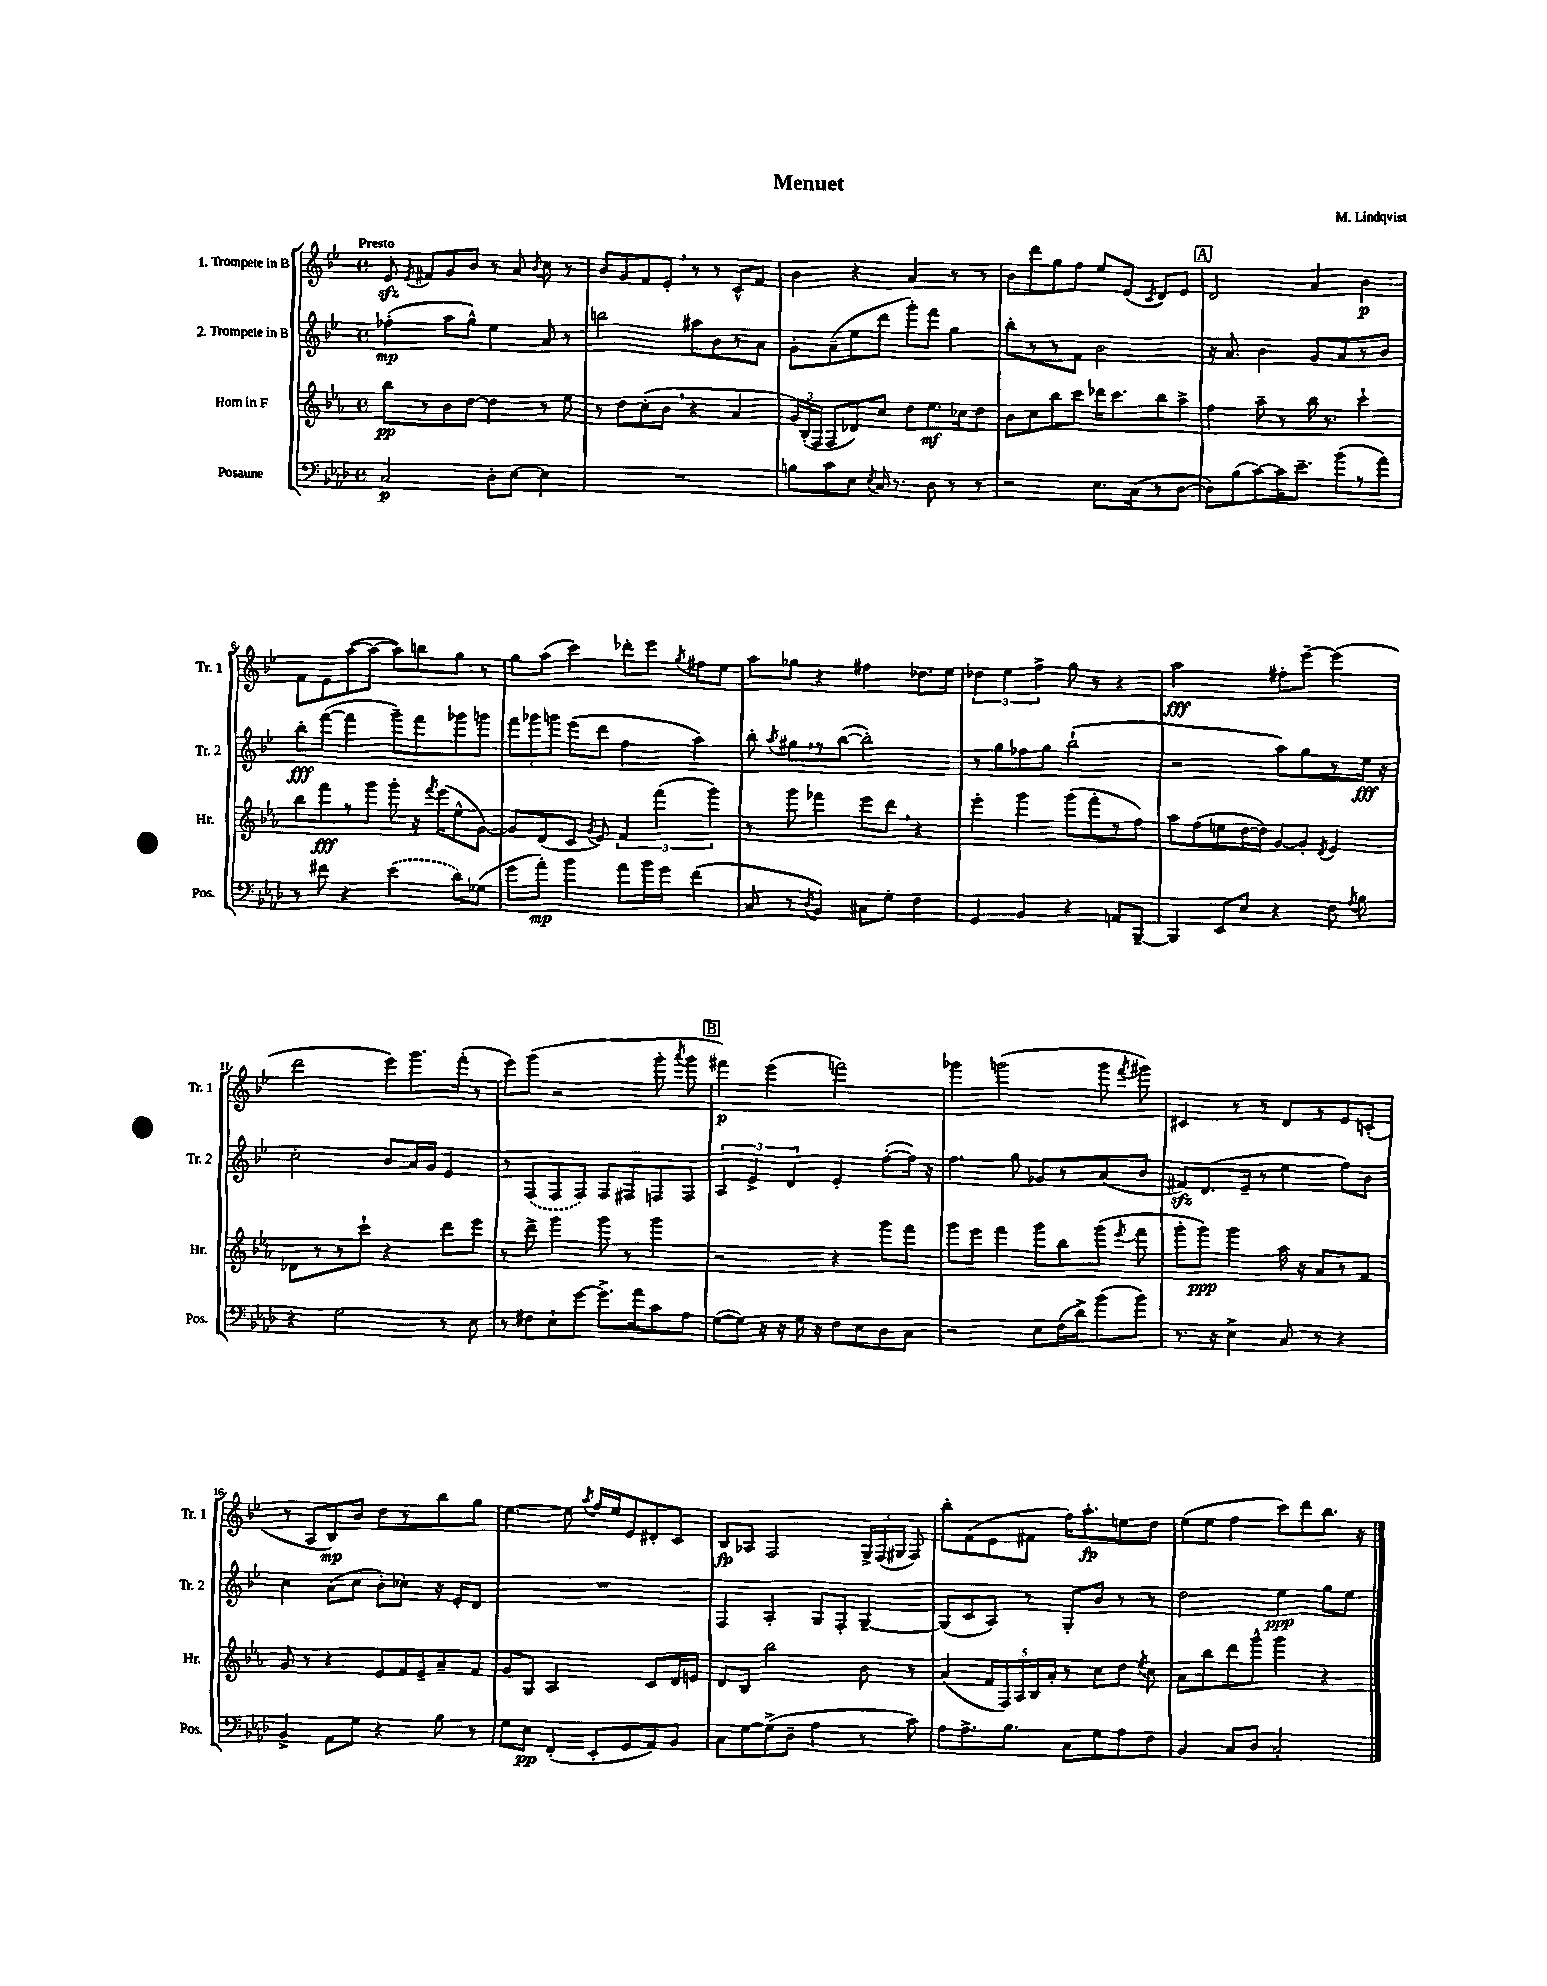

**kern	**kern	**kern	**kern
*staff4	*staff3	*staff2	*staff1
*clefF4	*clefG2	*clefG2	*clefG2
*k[b-e-a-d-]	*k[b-e-a-]	*k[b-e-]	*k[b-e-]
*M4/4	*M4/4	*M4/4	*M4/4
*met(c)	*met(c)	*met(c)	*met(c)
2C	8bb-	(4ff-'	8e-
.	.	.	8qe-
.	8r	.	8f#
.	8b-	8aa	8g
.	[8dd	8gg^^)	8b-
8D-'	4dd]	4ee-	8r
[8E-	.	.	8a
.	.	.	8qb-
4E-]	8r	8a	8cc
.	8ee-	8r	8r
=	=	=	=
1r	8r	2bb	8b-
.	8dd	.	8g
.	(8cc'	.	8f
.	8b-	.	8e-'
.	4r	8aa#	8r
.	.	8b-	8r
.	4a-	8r	8c^^
.	.	8a	8f
=	=	=	=
8B	24g)	8g'	4b-
.	(24B-'	.	.
.	24F	.	.
8c	8F	(8a~	.
8E-	8d-)	8ee-	4r
8qE-	.	.	.
16C	8cc	8ddd	.
8.r	.	.	.
.	8dd	8ggg')	4a
8D-	8.ee-	8fff	.
8r	.	4gg	8r
.	16cc-	.	.
8r	8dd	.	8r
=	=	=	=
2r	8b-	8bb-'	8b-
.	8cc	8r	8ddd
.	8bb-	8r	8gg
.	8ccc	8f	8ff
8.E-	16ddd-	2b-	8ee-
.	8.ccc	.	.
.	.	.	(8e-
(16C	.	.	.
.	.	.	8qc
8r	8bb-	.	8d)
[8D-	8aa-^	.	8e-
=	=	=	=
8D-])	4ff	16r	2d
.	.	8.a	.
(8B-	.	.	.
[8c)	8aa-~	4b-	.
16c]	8r	.	.
8.e-~	.	.	.
.	16bb-	8g	4a
.	8.r	.	.
(8b-	.	8a	.
8r	4ccc`	8r	4b-
8a-)	.	8b-	.
=	=	=	=
8r	8bb-	8bb-'	8f
8f#	8fff	([8fff	8e-
4r	8r	4fff]	([8aa
.	8ggg	.	8aa_
(4e-	8ggg'	8ggg~)	8aa])
.	16r	8fff	8bb
.	8qfff	.	.
.	(16eee-	.	.
8d-)	8ee-^^	8ggg-	8gg
(8G-	[8g)	8ggg	8r
=	=	=	=
8g	8g]	12fff	8gg
.	.	12ggg-	.
8a-')	(8d	.	(8aa
.	.	12ggg	.
4b-	8c	(8eee-	4ccc)
.	8qg	.	.
.	8e-)	8ddd	.
8a-	6f	4ff	8ddd-'
16b-	.	.	8eee-
.	(6fff	.	.
16g	.	.	.
.	.	.	8qgg
(4f	.	4aa)	8ff#
.	6ggg)	.	.
.	.	.	8ee-
=	=	=	=
8C	8r	8bb-'	8aa
.	.	8qaa	.
8r	8ggg	8gg#	8gg-
8qD-	.	.	.
4BB-)	4fff-	8r	4r
.	.	([8bb-	.
8C#	8eee-	2bb-'])	4ff#
8G'	8ddd	.	.
4F	4r	.	8.dd-
.	.	.	16ee-
=	=	=	=
4GG	4eee-'	8r	6dd-
.	.	8gg	.
.	.	.	6ee-
4BB-	4ggg	8ff-	.
.	.	.	6ff^
.	.	8gg	.
4r	(8ggg	(2bb-`	8gg
.	8fff'	.	8r
8AA	8r	.	4r
[8BBB-~	8ff)	.	.
=	=	=	=
4BBB-]	8aa-	2r	2aa
.	(8ff	.	.
8EE-	8ee	.	.
8E-	[16dd	.	.
.	16dd])	.	.
4r	[8g	8aa)	8ff#'
.	8g']	8gg	[8eee-~
.	8qd	.	.
8F	4e-	8r	(4eee-]
8qA-	.	.	.
8B-	.	16ee-	.
.	.	16r	.
=	=	=	=
4r	8d-	2cc'	2ddd
.	8r	.	.
2G	8r	.	.
.	8ccc`	.	.
.	4r	8b-	8eee-)
.	.	16a	8.ggg
.	.	16g	.
8r	8ddd	4e-	.
.	.	.	(16fff'
8E-	8eee-	.	8r
=	=	=	=
8r	8r	8r	8eee-)
8F#	8ddd^	(8F	(8ggg
8E-`	4ggg	8F	2r
[8g	.	8F)	.
8.g^]	8ggg	8F	.
.	8r	8F#	.
16a-	.	.	.
8c	4ggg	8F	8ggg'
.	.	.	8qaaa
8A-	.	8F	8ggg
=	=	=	=
([8G	2r	6A	4fff#)
8G])	.	.	.
.	.	6e-^	.
16r	.	.	(4eee-
16r	.	.	.
.	.	6d	.
16G	.	.	.
16r	.	.	.
8F	4r	4e-'	2fff)
8E-	.	.	.
8D-	8ggg	([8ff'	.
8C	8fff	16ff])	.
.	.	16r	.
=	=	=	=
2r	8ggg	4.ff	4ggg-
.	8eee-	.	.
.	4fff	.	(2ggg
.	.	8gg	.
8E-	8ggg	8g-	.
(16F	8bb-	8r	.
16d-^)	.	.	.
(8b-	(8ggg	(8a	8ggg
.	8qeee-	.	8qfff
8b-)	8fff	8b-	8ggg#)
=	=	=	=
8.r	8ggg'	8f#)	4c#
.	8ggg)	(8.d	.
16r	.	.	.
4E-^	4ggg	.	8r
.	.	16e-~	.
.	.	8r	8r
8C	16aa-	4ee-	8d
.	16r	.	.
8r	8a-	.	8r
4r	8r	8ff)	8e-
.	8f	8b-	(8c'
=	=	=	=
4BB-^	8g	4cc	8r
.	8r	.	8A
8AA-	4r	(8a	8B-)
8G	.	8cc	8b-
4r	8e-	8b-')	8dd
.	16f	8cc-'	8r
.	16e-~	.	.
8B-	8a-~	16r	8bb-
.	.	16e-'	.
8r	8f	8d	8gg
=	=	=	=
8G	8g	1r	[4.ee-
8E-	8G	.	.
(4FF'	2A-	.	.
.	.	.	8ee-]
.	.	.	8qaa
8EE-'	.	.	16ff
.	.	.	16ee-
8GG	.	.	8e-
8AA-)	8c	.	8d#'
8BB-	16d	.	8c
.	16e	.	.
=	=	=	=
8C	8d	4F	8B-
[8G	8B-	.	8A-
(8G^]	2bb-	4A'	2F
8D-~	.	.	.
4A-	.	8G	.
.	.	8F'	.
8r	8b-	[4G~	24G^
.	.	.	(24F
.	.	.	24G#
8c)	8r	.	8F)
=	=	=	=
8A-	(4a-	(8G]	8bb-'
8.A-^	.	8c	(8f
.	20f	8A)	8e-
.	20F)	.	.
8.B-	.	.	.
.	20A-	.	.
.	.	8r	8f#
.	20B-	.	.
.	20a-'	.	.
8C	8r	8G'	16ff)
.	.	.	8.aa'
8G	8cc	8b-	.
8A-	8dd	8r	8ee
.	8qee-	.	.
8F	8cc	8r	8dd
=	=	=	=
4BB-	8a-	2dd	(8ee-
.	8bb-	.	8ee-
8C	8ddd	.	4ff
8D-	8ggg^^	.	.
2C'	4ggg	4ee-	8ccc)
.	.	.	8ddd
.	4r	8gg	8.bb-
.	.	8ee-	.
.	.	.	16r
==	==	==	==
*-	*-	*-	*-
